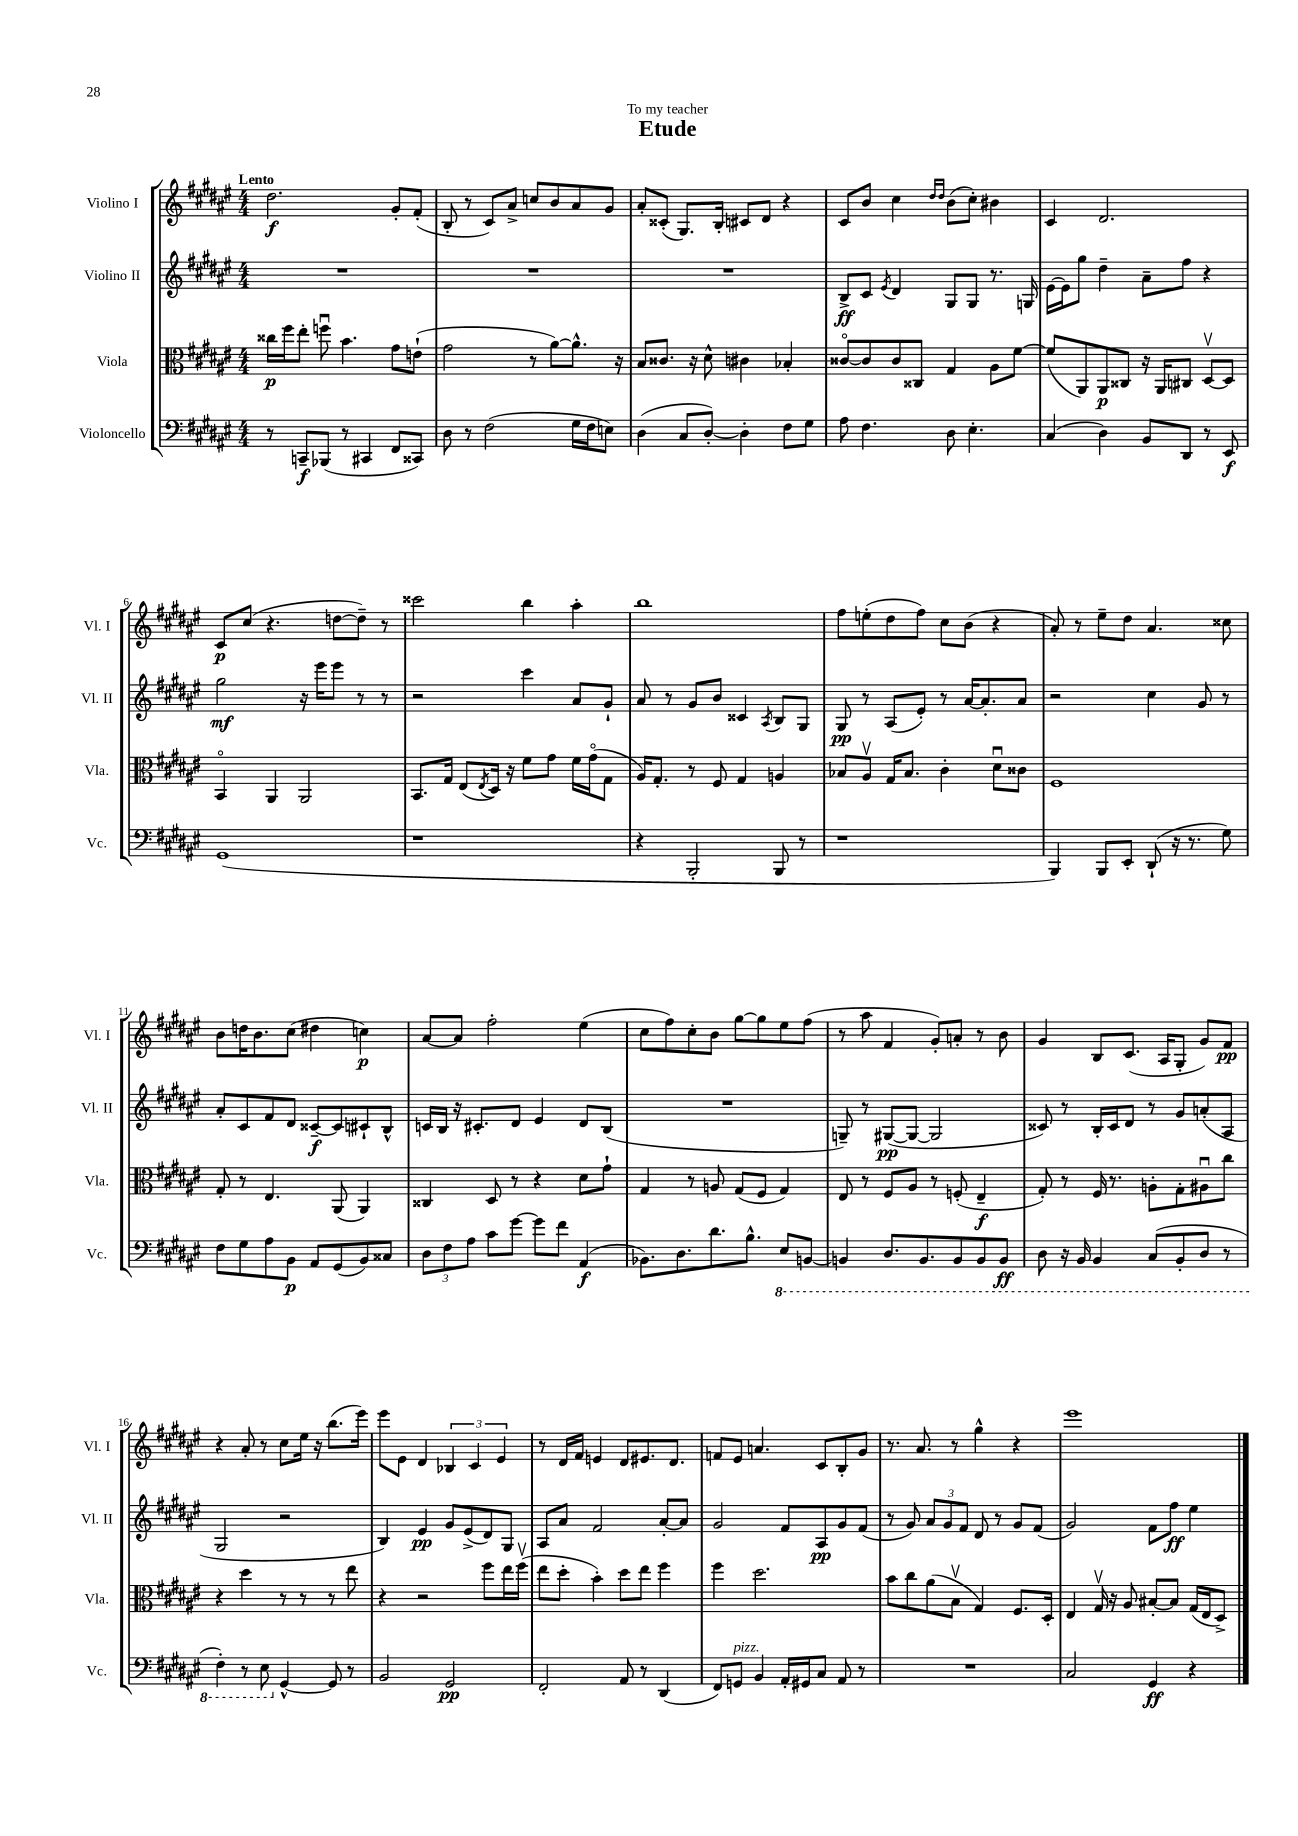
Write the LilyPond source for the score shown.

\header { title = "Etude" dedication = "To my teacher" }
<<
\new StaffGroup <<
\new Staff = "s0" \with { instrumentName = "Violino I" shortInstrumentName = "Vl. I" } {
    \clef treble \key fis \major \numericTimeSignature \time 4/4 \tempo "Lento"
    dis''2.\f gis'8-. fis'8-.( |
    b8-. r8 cis'8) ais'8-> c''8 b'8 ais'8 gis'8 |
    ais'8-. cisis'8-.( gis8.) b16-. cis'8 dis'8 r4 |
    cis'8 b'8 cis''4 \grace { dis''16 dis''16 } b'8( cis''8-.) bis'4 |
    cis'4 dis'2. |
    cis'8\p cis''8( r4. d''8~ d''8--) r8 |
    cisis'''2 b''4 ais''4-. |
    b''1 |
    fis''8 e''8-.( dis''8 fis''8) cis''8 b'8( r4 |
    ais'8-.) r8 eis''8-- dis''8 ais'4. cisis''8 |
    b'8 d''16 b'8. cis''8( dis''4 c''4\p) |
    ais'8~ ais'8 fis''2-. eis''4( |
    cis''8 fis''8) cis''8-. b'8 gis''8~ gis''8 eis''8 fis''8( |
    r8 ais''8 fis'4 gis'8-.) a'8-. r8 b'8 |
    gis'4 b8 cis'8.( ais16 gis8-. gis'8) fis'8\pp |
    r4 ais'8-. r8 cis''8 eis''16 r16 b''8.( eis'''16) |
    eis'''8 eis'8 dis'4 \tuplet 3/2 { bes4 cis'4 eis'4 } |
    r8 dis'16 fis'16 e'4 dis'8 eis'8. dis'8. |
    f'8 eis'8 a'4. cis'8 b8-. gis'8 |
    r8. ais'8. r8 gis''4-^ r4 |
    eis'''1 \bar "|." |
}
\new Staff = "s1" \with { instrumentName = "Violino II" shortInstrumentName = "Vl. II" } {
    \clef treble \key fis \major \numericTimeSignature \time 4/4
    R1 |
    R1 |
    R1 |
    b8->\ff cis'8 \acciaccatura { eis'8 } dis'4 gis8 gis8 r8. g16 |
    eis'16~ eis'16 gis''8 dis''4-- ais'8-- fis''8 r4 |
    gis''2\mf r16 eis'''16 eis'''8 r8 r8 |
    r2 cis'''4 ais'8 gis'8-! |
    ais'8 r8 gis'8 b'8 cisis'4 \acciaccatura { ais8 } b8 gis8 |
    gis8\pp r8 ais8( eis'8-.) r8 ais'16~ ais'8.-. ais'8 |
    r2 cis''4 gis'8 r8 |
    ais'8-. cis'8 fis'8 dis'8 cisis'8~--\f cisis'8 cis'8-! b8-^ |
    c'16 b16 r16 cis'8.-. dis'8 eis'4 dis'8 b8( |
    R1 |
    g8--) r8 gis8~\pp( gis8~ gis2 |
    cisis'8) r8 b16-. cisis'16 dis'8 r8 gis'8 a'8-.( ais8 |
    gis2 r2 |
    b4) eis'4\pp gis'8 eis'8->( dis'8) gis8 |
    ais8 ais'8 fis'2 ais'8~-. ais'8 |
    gis'2 fis'8 ais8\pp gis'8 fis'8( |
    r8 gis'8) \tuplet 3/2 { ais'8 gis'8 fis'8 } dis'8 r8 gis'8 fis'8( |
    gis'2) fis'8 fis''8\ff eis''4 \bar "|." |
}
\new Staff = "s2" \with { instrumentName = "Viola" shortInstrumentName = "Vla." } {
    \clef alto \key fis \major \numericTimeSignature \time 4/4
    cisis''16\p fis''16 eis''8-. f''8\downbow b'4. gis'8 e'8-!( |
    gis'2 r8 ais'8~) ais'8.-^ r16 |
    b8 cisis'8. r16 dis'8-^ cis'4 bes4-. |
    cisis'8~\flageolet cisis'8 cisis'8 cisis8 gis4 ais8 fis'8~ |
    fis'8( ais,8) ais,8\p cisis8 r16 ais,16 cis8 dis8~\upbow dis8 |
    b,4\flageolet ais,4 ais,2 |
    b,8. gis16 eis8( \acciaccatura { eis8 } dis16) r16 fis'8 gis'8 fis'16 gis'16\flageolet( gis8 |
    ais16) gis8.-. r8 fis8 gis4 a4 |
    bes8 ais8\upbow gis16 bes8. cis'4-. dis'8\downbow cisis'8 |
    fis1 |
    gis8-. r8 eis4. ais,8( ais,4) |
    cisis4 dis8 r8 r4 dis'8 gis'8-! |
    gis4 r8 a8 gis8( fis8 gis4) |
    eis8 r8 fis8 ais8 r8 f8-.( eis4--\f |
    gis8-.) r8 fis16 r8. a8-. gis8-. ais8\downbow cis''8 |
    r4 dis''4 r8 r8 r8 eis''8 |
    r4 r2 fis''8 eis''16 fis''16\upbow( |
    eis''8 dis''8-. b'4-.) dis''8 eis''8 fis''4 |
    fis''4 dis''2. |
    b'8 cis''8 ais'8( b8\upbow gis4) fis8. dis16-. |
    eis4 gis16\upbow r16 ais8 bis8~-. bis8 gis16( eis16 dis8->) \bar "|." |
}
\new Staff = "s3" \with { instrumentName = "Violoncello" shortInstrumentName = "Vc." } {
    \clef bass \key fis \major \numericTimeSignature \time 4/4
    r8 c,8--\f bes,,8( r8 cis,4 fis,8 cisis,8) |
    dis8 r8 fis2( gis16 fis16 e8) |
    dis4( cis8 dis8~-.) dis4-. fis8 gis8 |
    ais8 fis4. dis8 eis4.-. |
    cis4( dis4) b,8 dis,8 r8 eis,8\f |
    gis,1( |
    r1 |
    r4 b,,2-. b,,8 r8 |
    r1 |
    b,,4) b,,8 eis,8-. dis,8-!( r16 r8. gis8) |
    fis8 gis8 ais8 b,8\p ais,8 gis,8( b,8) cisis8 |
    \tuplet 3/2 { dis8 fis8 ais8 } cis'8 gis'8~ gis'8 fis'8 ais,4\f( |
    bes,8.) dis8. dis'8. b8.-^ \ottava #-1 eis,8 b,,!8~ |
    b,,!4 dis,8. b,,8. b,,8 b,,8 b,,8\ff |
    dis,8 r16 b,,16 b,,4 cis,8( b,,8-. dis,8 r8 |
    fis,4-.) r8 eis,8 \ottava #0 gis,4~-^ gis,8 r8 |
    b,2 gis,2\pp |
    fis,2-. ais,8 r8 dis,4( |
    fis,8) g,8^\markup { \italic "pizz." } b,4 ais,16-. gis,16 cis8 ais,8 r8 |
    R1 |
    cis2 gis,4\ff r4 \bar "|." |
}
>>
>>
